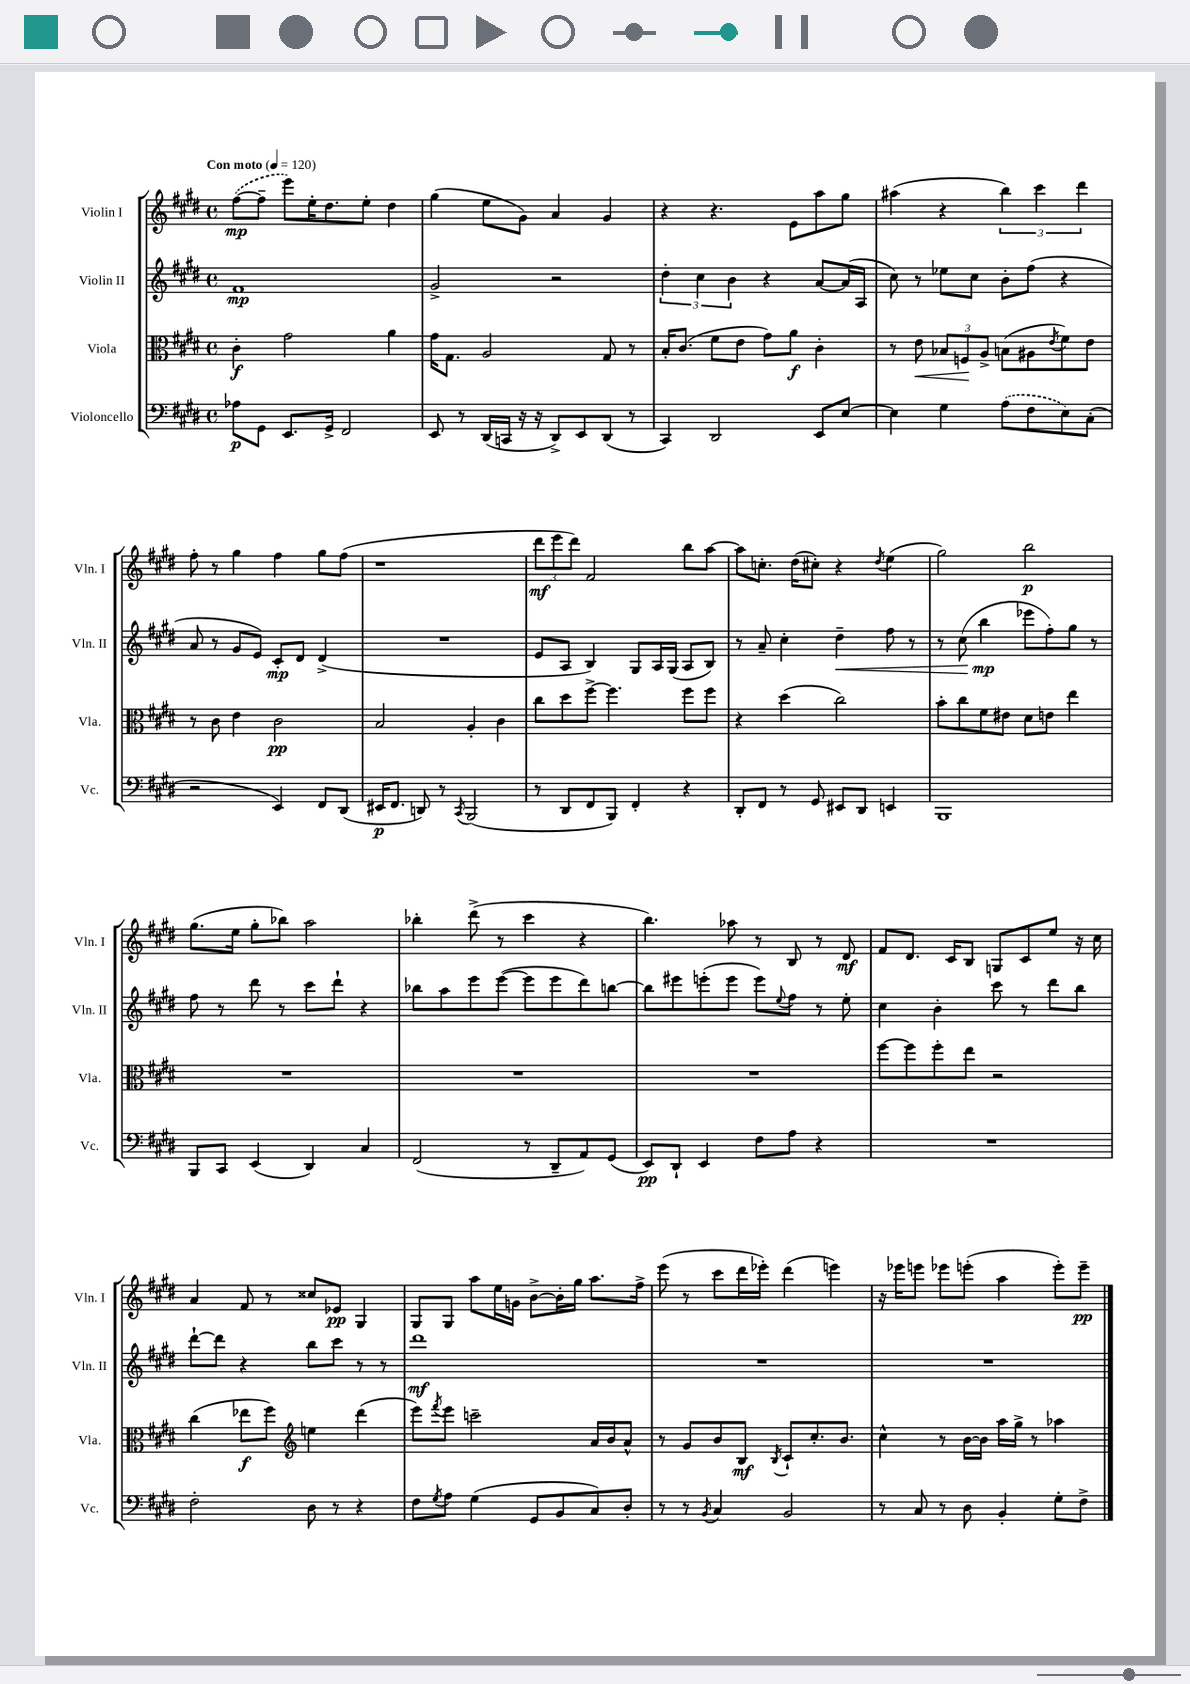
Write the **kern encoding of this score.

**kern	**kern	**kern	**kern
*staff4	*staff3	*staff2	*staff1
*clefF4	*clefC3	*clefG2	*clefG2
*k[f#c#g#d#]	*k[f#c#g#d#]	*k[f#c#g#d#]	*k[f#c#g#d#]
*M4/4	*M4/4	*M4/4	*M4/4
*met(c)	*met(c)	*met(c)	*met(c)
*MM120	*MM120	*MM120	*MM120
8A-	4c#'	1f#	([8ff#
8GG#	.	.	8ff#~]
8.EE	2g#	.	8eee)
.	.	.	16ee'
16GG#^	.	.	8.dd#
2FF#	.	.	.
.	.	.	8ee'
.	4a	.	4dd#
=	=	=	=
8EE	16g#	2g#^	(4gg#
.	8.G#	.	.
8r	.	.	.
(16DD#	2A	.	8ee
16CC	.	.	.
16r	.	.	8g#)
16r	.	.	.
8DD#^)	.	2r	4a
8EE	.	.	.
(8DD#	8G#	.	4g#
8r	8r	.	.
=	=	=	=
4CC#)	16B'	6dd#'	4r
.	(8.c#	.	.
.	.	6cc#	.
2DD#	8f#	.	4.r
.	.	6b	.
.	8e	.	.
.	8g#)	4r	.
.	8a	.	8e
8EE	4c#'	[8a	8aa
[8E	.	(16a]	8gg#
.	.	16A	.
=	=	=	=
4E]	8r	8cc#)	(4aa#
.	8e	8r	.
4G#	12B-	8ee-	4r
.	12F	.	.
.	.	8cc#	.
.	12A^	.	.
(8A	(8B	8b'	6bb)
8F#	8A#	(8ff#	.
.	.	.	6ccc#
.	8qe	.	.
8E)	8f#)	4r	.
.	.	.	6ddd#
(8C#'	8e	.	.
=	=	=	=
2r	8r	8a	8ff#'
.	8c#	8r	8r
.	4e	8g#	4gg#
.	.	8e)	.
4EE)	2c#	8c#'	4ff#
.	.	8d#	.
8FF#	.	(4d#^	8gg#
(8DD#	.	.	(8ff#
=	=	=	=
16EE#	2B	1r	1r
8.FF#	.	.	.
8DD)	.	.	.
8r	.	.	.
8qCC#	.	.	.
(2BBB	4A'	.	.
.	4c#	.	.
=	=	=	=
8r	8cc#	8e	12ddd#
.	.	.	12eee
8DD#	8dd#	8A	.
.	.	.	12ddd#)
8FF#	[8ff#^	4B)	2f#
8BBB)	4.ff#]	.	.
4FF#'	.	8G#	.
.	.	16A	.
.	.	(16G#	.
4r	8ff#	8A	8bb
.	8ff#	8B)	[8aa
=	=	=	=
8DD#'	4r	8r	8aa]
8FF#	.	8a~	8.cc'
8r	(4dd#	4cc#'	.
.	.	.	(16dd#
8GG#	.	.	8cc#')
8EE#	2cc#)	4dd#~	4r
8DD#	.	.	.
.	.	.	8qdd#
4EE	.	8ff#	(4ee
.	.	8r	.
=	=	=	=
1BBB	8b'	8r	2gg#)
.	8cc#	(8cc#	.
.	8f#	4bb	.
.	8e#	.	.
.	8d#	8eee-	2bb
.	8e	8ff#')	.
.	4ee	8gg#	.
.	.	8r	.
=	=	=	=
8BBB	1r	8ff#	(8.gg#
8CC#	.	8r	.
.	.	.	16ee
(4EE	.	8ddd#	8gg#'
.	.	8r	8bb-)
4DD#)	.	8ccc#	2aa
.	.	8ddd#`	.
4C#	.	4r	.
=	=	=	=
(2FF#	1r	8bb-	4bb-'
.	.	8aa	.
.	.	8eee	(8ddd#^
.	.	([8eee	8r
8r	.	8eee]	4ccc#
8DD#~	.	8eee	.
8AA)	.	8ddd#)	4r
(8GG#	.	[8bb	.
=	=	=	=
8EE)	1r	8bb]	4.bb)
8DD#`	.	8eee#	.
4EE	.	(8eee'	.
.	.	8eee	8aa-
8F#	.	8eee)	8r
.	.	8qqee	.
8A	.	8ff#	8B
4r	.	8r	8r
.	.	8ee'	8d#
=	=	=	=
1r	[8ff#	4cc#	8f#
.	8ff#]	.	8.d#
.	8ff#'	4b'	.
.	.	.	16c#
.	8ee	.	8B
.	2r	8ccc#	8G
.	.	8r	8c#
.	.	8ddd#	8ee
.	.	8bb	16r
.	.	.	16cc#
=	=	=	=
2F#'	(4cc#	[8ddd#`	4a
.	.	8ddd#]	.
.	8ee-	4r	8f#
.	8ff#)	.	8r
*	*clefG2	*	*
8D#	4ee	8bb	8cc##
8r	.	8ccc#	8e-
4r	(4ddd#	8r	4G#
.	.	8r	.
=	=	=	=
8F#	8eee)	1ddd#	8G#
8qG#	8qfff#	.	.
8A	8eee	.	8G#
(4G#	2ccc~	.	8aa
.	.	.	16ee
.	.	.	16g
8GG#	.	.	[8b^
8BB	.	.	16b']
.	.	.	16gg#
8C#)	16a	.	8.aa
.	16b	.	.
8D#'	8a^^	.	.
.	.	.	16ff#^
=	=	=	=
8r	8r	1r	(8eee
8r	8g#	.	8r
8qBB	.	.	.
4C#	8b	.	8ccc#
.	8B	.	16ddd#
.	.	.	16eee-')
.	8qB	.	.
2BB	8c#`	.	(4ddd#
.	8.cc#'	.	.
.	.	.	4eee)
.	8.b	.	.
=	=	=	=
8r	4cc#^^	1r	16r
.	.	.	16eee-
8C#	.	.	8eee
8r	8r	.	8eee-
8D#	[16b	.	(8eee'
.	16b]	.	.
4BB'	16aa	.	4aa
.	16gg#^	.	.
.	8r	.	.
8G#'	4aa-	.	8eee')
8F#^	.	.	8eee~
==	==	==	==
*-	*-	*-	*-
